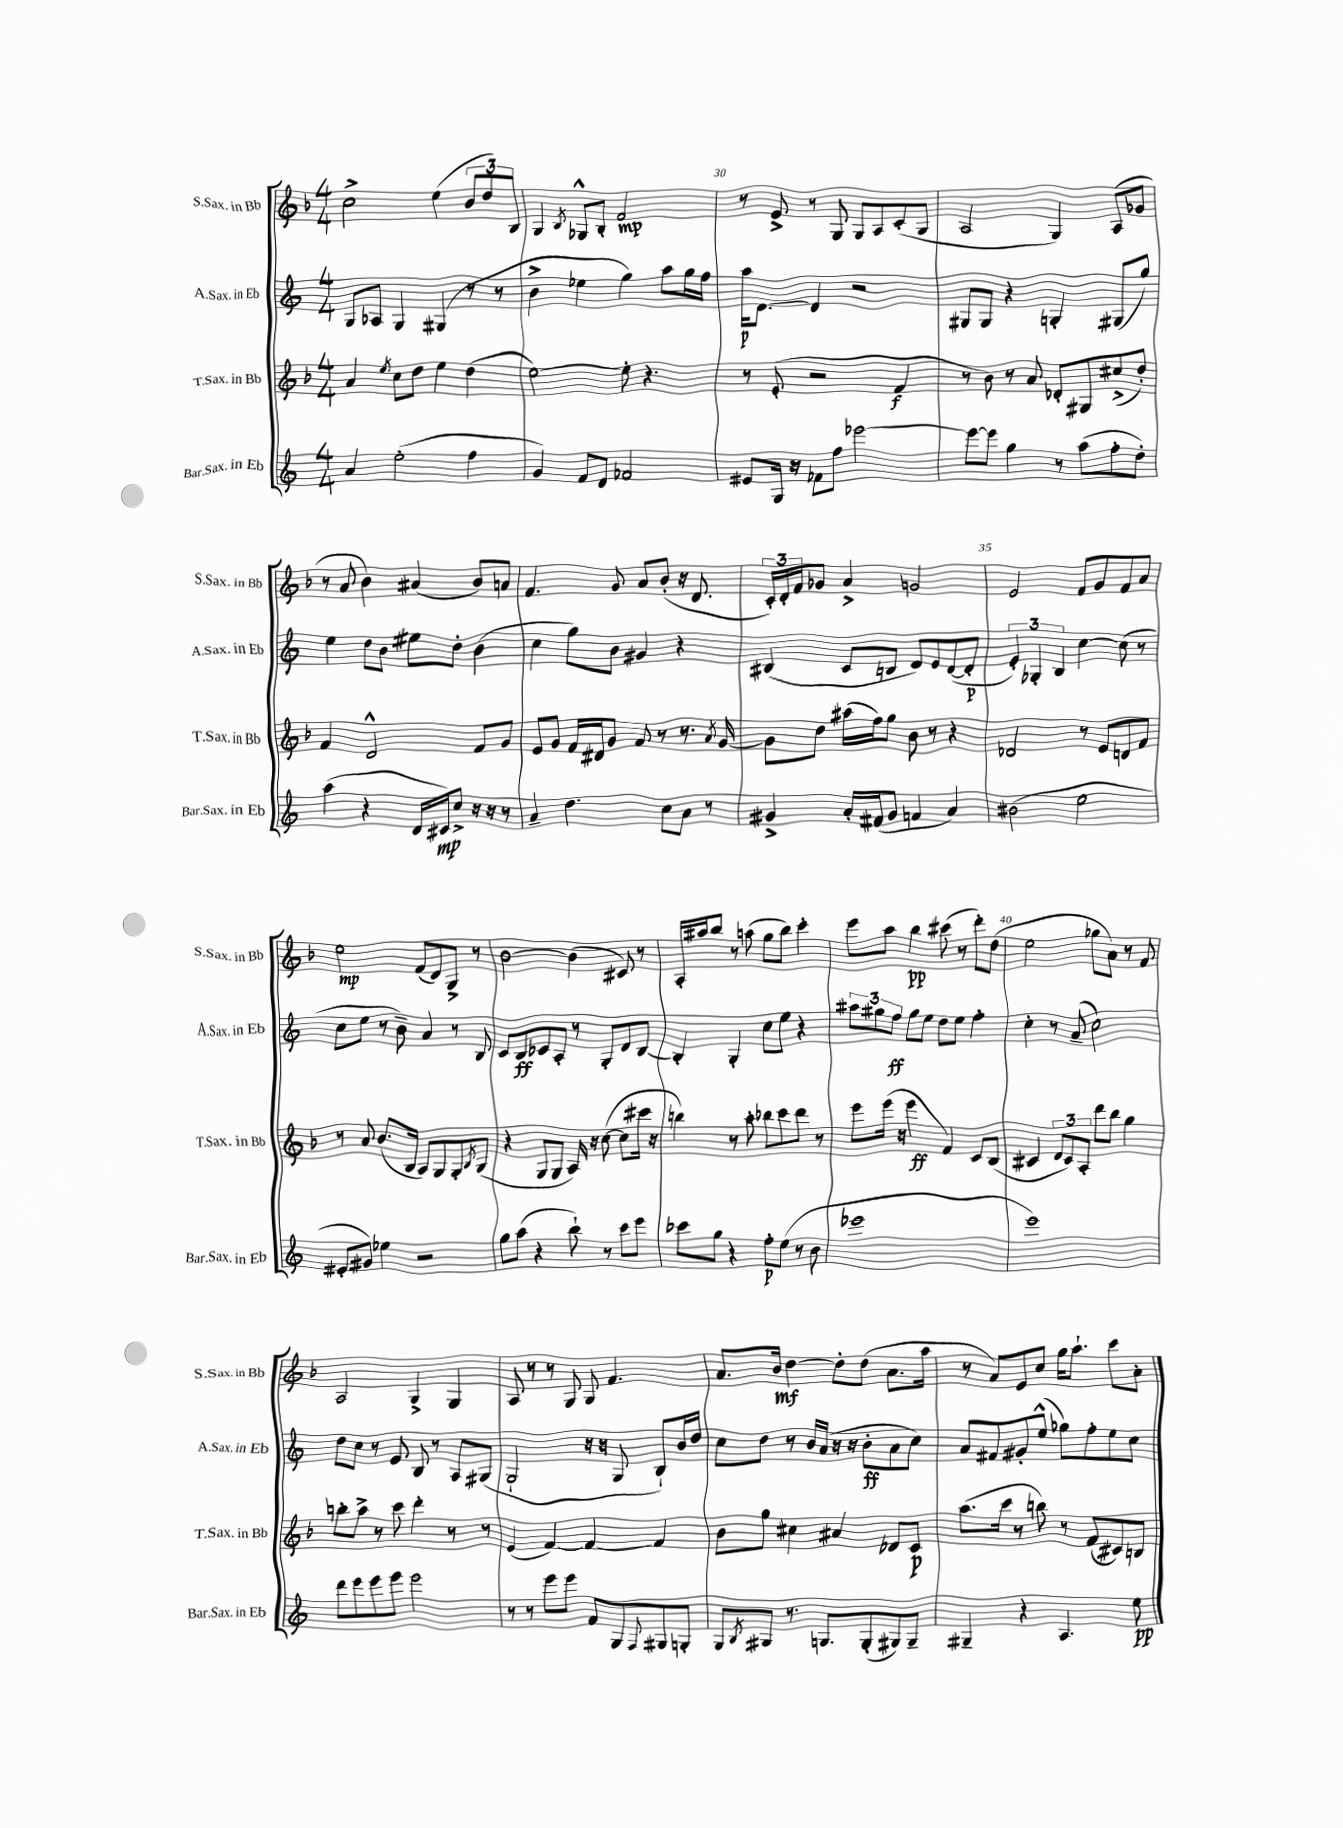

**kern	**dynam	**kern	**dynam	**kern	**dynam	**kern	**dynam
*part4	*part4	*part3	*part3	*part2	*part2	*part1	*part1
*staff4	*staff4	*staff3	*staff3	*staff2	*staff2	*staff1	*staff1
*I"Bar.Sax. in Eb	*	*I"T.Sax. in Bb	*	*I"A.Sax. in Eb	*	*I"S.Sax. in Bb	*
*I'Bar.Sax. in Eb	*	*I'T.Sax. in Bb	*	*I'A.Sax. in Eb	*	*I'S.Sax. in Bb	*
*clefG2	*	*clefG2	*	*clefG2	*	*clefG2	*
*k[]	*	*k[b-]	*	*k[]	*	*k[b-]	*
*M4/4	*	*M4/4	*	*M4/4	*	*M4/4	*
=28	=28	=28	=28	=28	=28	=28	=28
4a/	.	4a/	.	8G/L	.	2cc^\	.
.	.	.	.	8A-X/J	.	.	.
.	.	8qee/	.	.	.	.	.
(2ee'\	.	8cc\L	.	4G/	.	.	.
.	.	8dd\J	.	.	.	.	.
.	.	4ee\	.	(4G#X/	.	(4ee\	.
4ff\	.	(4dd\	.	8r	.	12b-/L	.
.	.	.	.	.	.	12dd/)	.
.	.	.	.	8r	.	.	.
.	.	.	.	.	.	12B-/J	.
=29	=29	=29	=29	=29	=29	=29	=29
4g/)	.	[2ee\)	.	4b^\	.	4G/	.
.	.	.	.	.	.	8qB-/	.
8f/L	.	.	.	4ee-X\	.	8G-X^^/L	.
8d/J	.	.	.	.	.	8B-'/J	.
2f-X/	.	8ee'\]	.	4gg\)	.	2f/	mp
.	.	4.r	.	.	.	.	.
.	.	.	.	8aa\L	.	.	.
.	.	.	.	16gg\L	.	.	.
.	.	.	.	16ff\JJ	.	.	.
=30	=30	=30	=30	=30	=30	=30	=30
8e#X/L	.	8r	.	16aa\KL	p	8r	.
.	.	.	.	[8.d\J	.	.	.
16G/Jk	.	(8e'/	.	.	.	8e^/	.
16r	.	.	.	.	.	.	.
8f-X\L	.	2r	.	4d/]	.	8r	.
8ff\J	.	.	.	.	.	8G/	.
[2eee-X\	.	.	.	2r	.	8G/L	.
.	.	.	.	.	.	8A/	.
.	.	4f/	f	.	.	(8c'/	.
.	.	.	.	.	.	8G/J	.
=31	=31	=31	=31	=31	=31	=31	=31
8eee-\L_	.	8r	.	8G#X/L	.	2A/	.
8eee-\J]	.	8b-\)	.	8G#/J	.	.	.
4gg\	.	8r	.	4r	.	.	.
.	.	8a/	.	.	.	.	.
8r	.	8d-X'/L	.	4Gn'/	.	4G/)	.
(8aa\L	.	8G#X/	.	.	.	.	.
8ff'\	.	(8cc#X^/	.	(8G#X/L	.	(8A/L	.
8dd'\J)	.	8dd'/J)	.	8gg/J)	.	8g-X/J	.
!!LO:LB:g=z
=32	=32	=32	=32	=32	=32	=32	=32
(4aa\	.	4f/	.	4ee\	.	8r	.
.	.	.	.	.	.	8a/	.
4r	.	2d^^/	.	8dd\L	.	4b-\)	.
.	.	.	.	8b\J	.	.	.
16d/LL	.	.	.	8ee#X\L	.	(4a#X/	.
16c#X/J)	mp	.	.	.	.	.	.
8cc^/J	.	.	.	8dd'\J	.	.	.
16r	.	8f/L	.	(4b\	.	8b-/L)	.
16r	.	.	.	.	.	.	.
8r	.	8g/J	.	.	.	8an/J	.
=33	=33	=33	=33	=33	=33	=33	=33
4a~/	.	8e/L	.	4cc\	.	4.f/	.
.	.	8g/J	.	.	.	.	.
4.dd\	.	16f/LL	.	8gg\L)	.	.	.
.	.	16d#X/J	.	.	.	.	.
.	.	8g/J	.	8b\J	.	8g/	.
.	.	8f/	.	4g#X/	.	8a/L	.
8cc\L	.	8r	.	.	.	(8b-'/J	.
8a\J	.	8.r	.	4r	.	16r	.
.	.	.	.	.	.	8.d/	.
8r	.	.	.	.	.	.	.
.	.	8qa/	.	.	.	.	.
.	.	[16g/	.	.	.	.	.
=34	=34	=34	=34	=34	=34	=34	=34
4g#X^/	.	8g\L]	.	(4B#X/	.	24c'/LL)	.
.	.	.	.	.	.	24d'/	.
.	.	.	.	.	.	24f/J	.
.	.	8dd\J	.	.	.	8g-X/J	.
16a'/LL	.	(16aa#X\LL	.	8c/L	.	4a^/	.
(16f#X/J	.	16ff\J)	.	.	.	.	.
8g#/J	.	8gg\J	.	8Bn/J	.	.	.
4fn/	.	8b-\	.	8d/L)	.	2gn/	.
.	.	8r	.	8e/	.	.	.
4a/)	.	4r	.	([8d/	.	.	.
.	.	.	.	8d'/J]	p	.	.
=35	=35	=35	=35	=35	=35	=35	=35
(2b#X\	.	2d-X/	.	6e'/)	.	2e/	.
.	.	.	.	6G-X'/	.	.	.
.	.	.	.	6B/	.	.	.
2ee\	.	8r	.	[4cc\	.	8f/L	.
.	.	8e/L	.	.	.	8g/	.
.	.	8dn/	.	(8cc\]	.	8f/	.
.	.	8f/J	.	8r	.	8a/J	.
!!LO:LB:g=z
=36	=36	=36	=36	=36	=36	=36	=36
8e#X'/L	.	8r	.	8cc\L	.	2ee\	mp
8g#X/J)	.	8a/	.	8ee\J	.	.	.
4ee-X\	.	(8.b-/L	.	8r	.	.	.
.	.	.	.	8b~\)	.	.	.
.	.	16B-/Jk	.	.	.	.	.
2r	.	8A/L)	.	4a/	.	(8f/L	.
.	.	8G/	.	.	.	8d/)	.
.	.	8G'/	.	8r	.	8G^/J	.
.	.	8qB-/	.	.	.	.	.
.	.	(8G/J	.	8B/	.	8r	.
=37	=37	=37	=37	=37	=37	=37	=37
8gg\L	.	4r	.	8c/L	.	[2b-\	.
(8aa\J	.	.	.	8B/	ff	.	.
4r	.	8G/L	.	8c-X/	.	.	.
.	.	8G/J	.	8A'/J	.	.	.
8bb`\)	.	16A/)	.	8r	.	(4b-\]	.
.	.	16r	.	.	.	.	.
8r	.	([8cc\	.	8G'/L	.	.	.
8ccc\L	.	8cc\L]	.	8d/	.	8c#X/)	.
8eee\J	.	16ccc#X\Jk	.	[8B/J	.	8r	.
.	.	16r	.	.	.	.	.
=38	=38	=38	=38	=38	=38	=38	=38
8ccc-X\L	.	4bbn\)	.	4B'/]	.	16A'/LL	.
.	.	.	.	.	.	16aa#X/J	.
8gg\J	.	.	.	.	.	8bb-/J	.
4r	.	8r	.	4G'/	.	8r	.
.	.	8aa'\	.	.	.	(8aan\	.
8ff'\L	p	8bb-X\L	.	8cc\L	.	8gg\L	.
(8ee\J	.	8ccc\	.	8ee\J	.	8bb-\J)	.
8r	.	8ddd\J	.	4r	.	4ccc'\	.
8b\	.	8r	.	.	.	.	.
=39	=39	=39	=39	=39	=39	=39	=39
1eee-X	.	8eee\L	.	12aa#X\L	.	8eee\L	.
.	.	.	.	12gg#X\	.	.	.
.	.	(16eee\Jk	.	.	.	8aa\J	.
.	.	.	.	12ff\J	ff	.	.
.	.	16r	.	.	.	.	.
.	.	4eee\	ff	8gg#\L	.	4bb-\	pp
.	.	.	.	8ee\J	.	.	.
.	.	4f/)	.	8dd\L	.	(8ccc#X\	.
.	.	.	.	8ee\J	.	8r	.
.	.	8c/L	.	4ff'\	.	8ddd'\L)	.
.	.	(8B-/J	.	.	.	(8dd\J	.
=40	=40	=40	=40	=40	=40	=40	=40
1eee)	.	4c#X/	.	4cc'\	.	2ee\	.
.	.	12d/L	.	8r	.	.	.
.	.	12c#/)	.	.	.	.	.
.	.	.	.	(8a~/	.	.	.
.	.	12A'/J	.	.	.	.	.
.	.	8ddd\L	.	2cc\)	.	8gg-X\L	.
.	.	8bb-\J	.	.	.	8a\J)	.
.	.	4gg\	.	.	.	8r	.
.	.	.	.	.	.	8f/	.
!!LO:LB:g=z
=41	=41	=41	=41	=41	=41	=41	=41
8ddd\L	.	8bbn'\L	.	8dd\L	.	2A/	.
8eee\	.	8aa^\J	.	8cc\J	.	.	.
8eee\	.	8r	.	8r	.	.	.
8eee\J	.	8ccc\	.	8e/	.	.	.
2eee\	.	4ddd'\	.	8B/	.	4G^/	.
.	.	.	.	8r	.	.	.
.	.	8r	.	8A/L	.	4G/	.
.	.	8r	.	(8G#X/J	.	.	.
=42	=42	=42	=42	=42	=42	=42	=42
8r	.	(4e/	.	2G`/	.	8A/	.
8r	.	.	.	.	.	8r	.
8eee\L	.	[4f/)	.	.	.	8r	.
8eee\J	.	.	.	.	.	8G/	.
8f/L	.	4f/_	.	16r	.	8G/	.
.	.	.	.	16r	.	.	.
8G/	.	.	.	8G/	.	4.f/	.
8qqF/	.	.	.	.	.	.	.
8G#X/	.	4f/]	.	8B`/L)	.	.	.
8Gn'/J	.	.	.	16b/L	.	.	.
.	.	.	.	16dd/JJ	.	.	.
=43	=43	=43	=43	=43	=43	=43	=43
8G/L	.	8b-\L	.	8cc\L	.	8.a/L	.
8qB/	.	.	.	.	.	.	.
8G#X/J	.	8gg\J	.	8dd\J	.	.	.
.	.	.	.	.	.	16b-/Jk	mf
8.r	.	4cc#X\	.	8r	.	[4dd\	.
.	.	.	.	16b/LL	.	.	.
8.Gn/L	.	.	.	(16a/JJ	.	.	.
.	.	4a#X/	.	16r	.	8dd'\L]	.
.	.	.	.	16r	.	.	.
(8G'/	.	.	.	8b'\L	ff	(8dd\J	.
8G#X/)	.	8d-X/L	.	8a\	.	8.a\L	.
8G#~/J	.	8c/J	p	8cc\J)	.	.	.
.	.	.	.	.	.	16aa\Jk	.
=44	=44	=44	=44	=44	=44	=44	=44
4G#X~/	.	(8.aa\L	.	8a/L	.	8r	.
.	.	.	.	8f#X/	.	8a/L)	.
.	.	16ccc\Jk	.	.	.	.	.
4r	.	8r	.	8g#X'/	.	8e/	.
.	.	8bbn\)	.	(8ee^^/J	.	8cc/J	.
4.A/	.	8r	.	8gg-X\L)	.	16gg\KL	.
.	.	.	.	.	.	8.aa`\J	.
.	.	(8f/L	.	8ff'\	.	.	.
.	.	8c#X/)	.	8ee\	.	8ccc\L	.
8ee\	pp	8Bn/J	.	8cc\J	.	8a'\J	.
==	==	==	==	==	==	==	==
*-	*-	*-	*-	*-	*-	*-	*-
